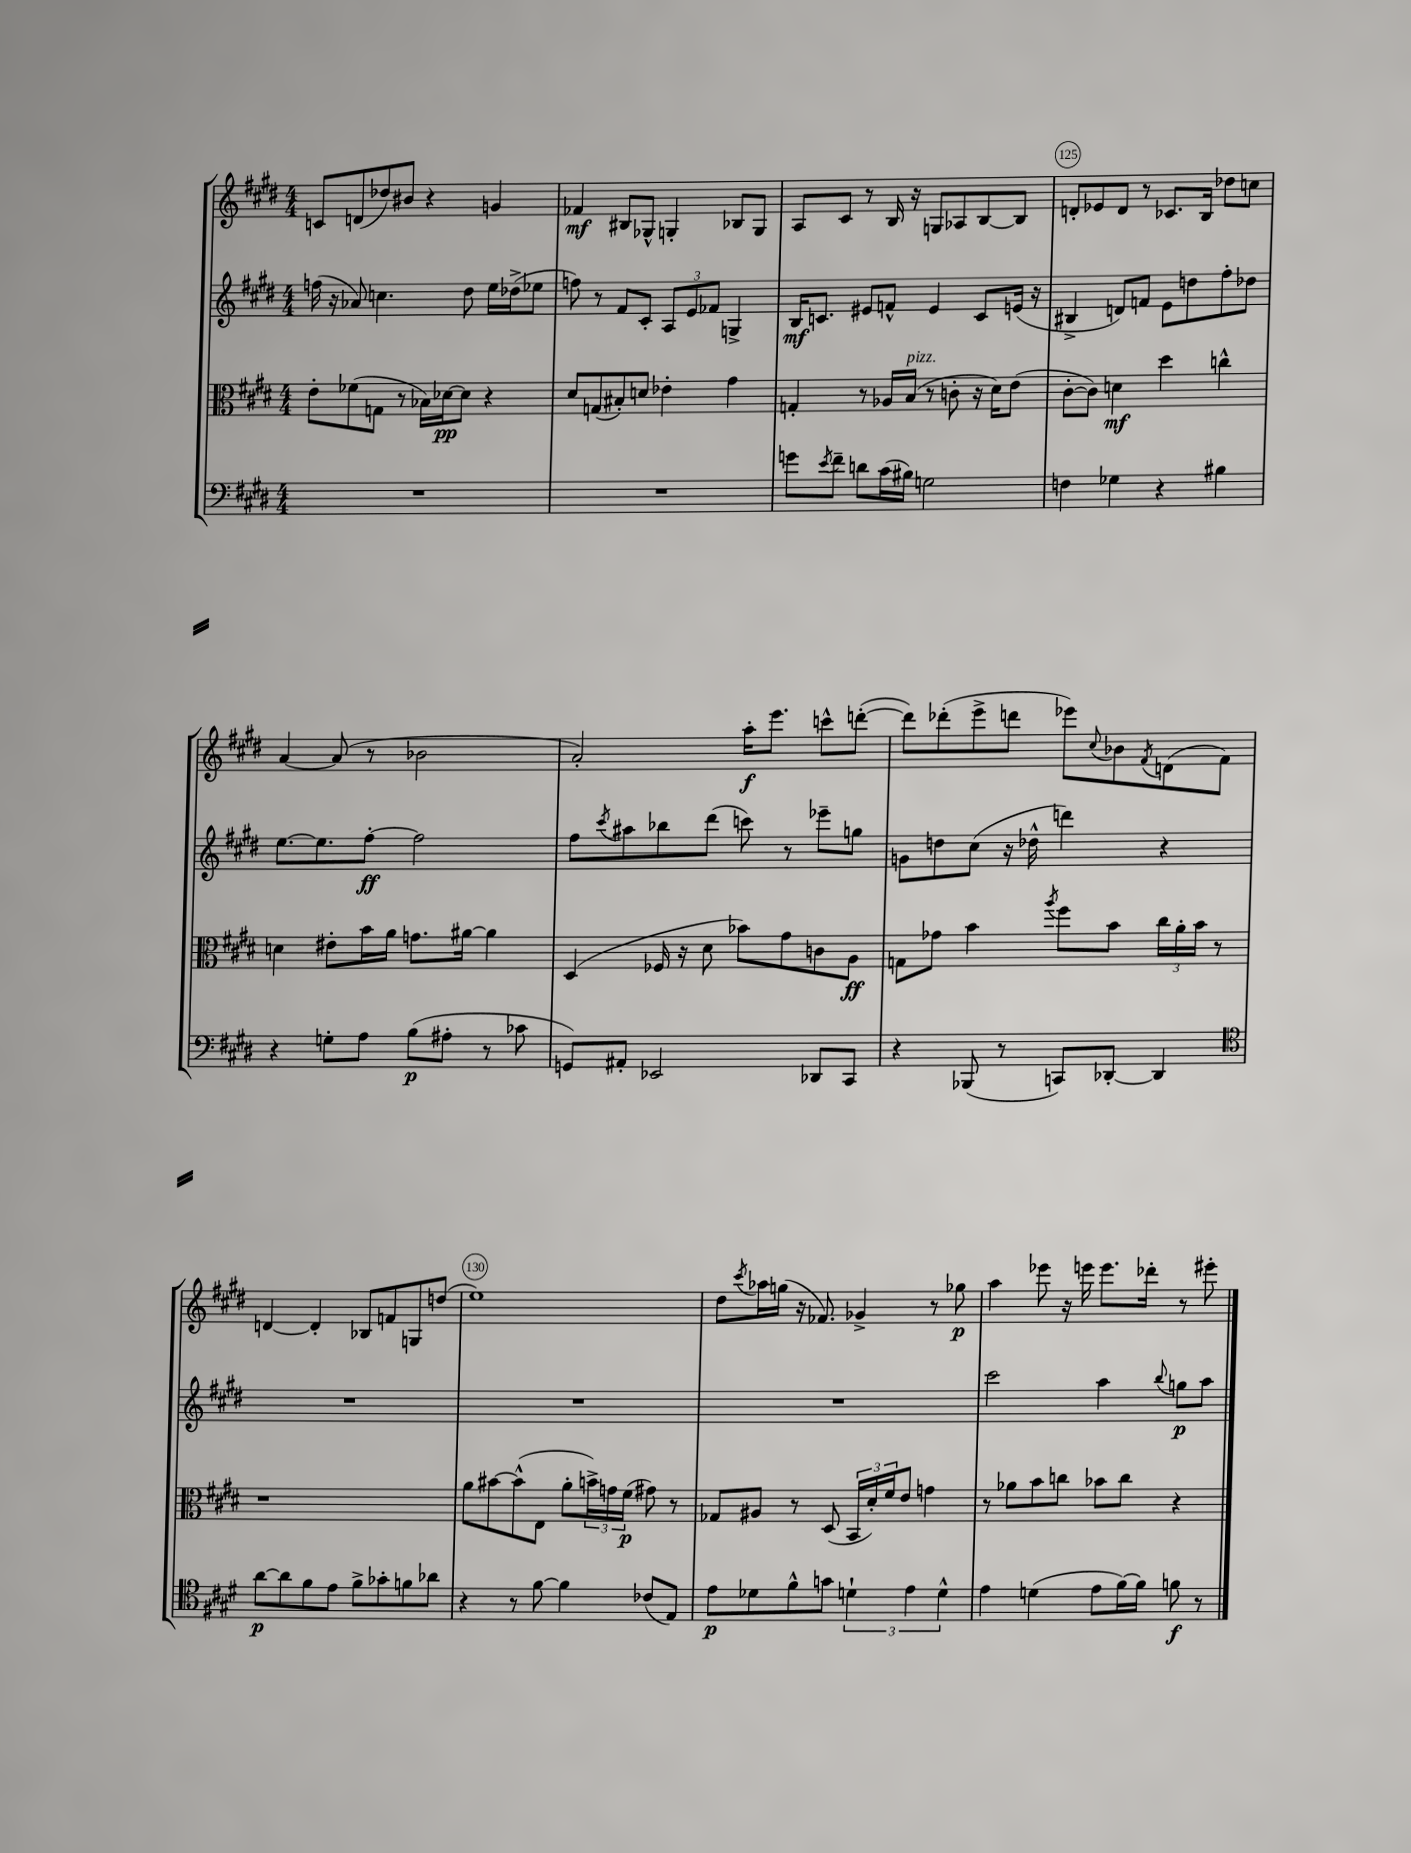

**kern	**dynam	**kern	**dynam	**kern	**dynam	**kern	**dynam
*part4	*part4	*part3	*part3	*part2	*part2	*part1	*part1
*staff4	*staff4	*staff3	*staff3	*staff2	*staff2	*staff1	*staff1
*clefF4	*	*clefC3	*	*clefG2	*	*clefG2	*
*k[f#c#g#d#]	*	*k[f#c#g#d#]	*	*k[f#c#g#d#]	*	*k[f#c#g#d#]	*
*M4/4	*	*M4/4	*	*M4/4	*	*M4/4	*
=122	=122	=122	=122	=122	=122	=122	=122
1r	.	8e'\L	.	(16ffn\	.	8cn/L	.
.	.	.	.	16r	.	.	.
.	.	(8f-X\	.	8a-X/)	.	(8dn/	.
.	.	8Gn\J	.	4.ccn\	.	8dd-X/)	.
.	.	8r	.	.	.	8b#X/J	.
.	.	16B-X\LL)	.	.	.	4r	.
.	.	[16d-X\J	pp	.	.	.	.
.	.	8d-\J]	.	8dd#\	.	.	.
.	.	4r	.	16ee\LL	.	4gn/	.
.	.	.	.	(16dd-X^\J	.	.	.
.	.	.	.	8ee-X\J	.	.	.
=123	=123	=123	=123	=123	=123	=123	=123
1r	.	8d#/L	.	8ffn\)	.	4f-X/	mf
.	.	(8Gn/	.	8r	.	.	.
.	.	8B#X'/)	.	8f#/L	.	8B#X/L	.
.	.	8dn/J	.	8c#'/J	.	8G-X^^/J	.
.	.	4e-X'\	.	12A/L	.	4Gn'/	.
.	.	.	.	12e/	.	.	.
.	.	.	.	12f-X/J	.	.	.
.	.	4g#\	.	4Gn^/	.	8B-X/L	.
.	.	.	.	.	.	8G/J	.
=124	=124	=124	=124	=124	=124	=124	=124
8gn\L	.	4Gn'/	.	16B/KL	mf	8A/L	.
.	.	.	.	8.cn/J	.	.	.
8qe/	.	.	.	.	.	.	.
8f#~\J	.	.	.	.	.	8c#/J	.
8dn\L	.	8r	.	8e#X/L	.	8r	.
(16c#\L	.	16A-X/LL	.	8fn^^/J	.	16B/	.
!	!	!LO:TX:a:i:t=pizz.	!	!	!	!	!
16B#X\JJ)	.	(16B/JJ	.	.	.	16r	.
2Gn\	.	8r	.	4e#/	.	8Gn/L	.
.	.	8cn'\	.	.	.	8A-X/	.
.	.	16r	.	8c/L	.	[8B/	.
.	.	16d#\KL)	.	.	.	.	.
.	.	(8e\J	.	(16en/Jk	.	8B/J]	.
.	.	.	.	16r	.	.	.
=125	=125	=125	=125	=125	=125	=125	=125
4Fn\	.	[8c#'\L	.	4B#X^/	.	8dn'/L	.
.	.	8c#\J])	.	.	.	8e-X/	.
4G-X\	.	4dn\	mf	8dn/L)	.	8d/J	.
.	.	.	.	8fn/J	.	8r	.
4r	.	4dd#\	.	8e\L	.	8.c-X/L	.
.	.	.	.	8ddn\	.	.	.
.	.	.	.	.	.	16B/Jk	.
4B#X\	.	4ccn^^\	.	8ff#'\	.	8dd-X\L	.
.	.	.	.	8dd-X\J	.	8ccn\J	.
!!LO:LB:g=z
=126	=126	=126	=126	=126	=126	=126	=126
4r	.	4dn\	.	[8.ee\L	.	[4a/	.
.	.	.	.	8.ee\]	.	.	.
8Gn'\L	.	8e#X'\L	.	.	.	(8a/]	.
8A\J	.	16b\L	.	[8ff#'\J	ff	8r	.
.	.	16a\JJ	.	.	.	.	.
(8B\L	p	8.gn\L	.	2ff#\]	.	2b-X\	.
8A#X'\J	.	.	.	.	.	.	.
.	.	[16a#X\Jk	.	.	.	.	.
8r	.	4a#\]	.	.	.	.	.
8c-X\	.	.	.	.	.	.	.
=127	=127	=127	=127	=127	=127	=127	=127
8GGn/L)	.	(4D#/	.	8ff#\L	.	2a'/)	.
.	.	.	.	8qccc#/	.	.	.
8AA#X'/J	.	.	.	8aa#X\	.	.	.
2EE-X/	.	16F-X/	.	8bb-X\	.	.	.
.	.	16r	.	.	.	.	.
.	.	8d#\	.	(8ddd#\J	.	.	.
.	.	8b-X\L)	.	8cccn\)	.	16aa'\KL	f
.	.	.	.	.	.	8.eee\J	.
.	.	8g#\	.	8r	.	.	.
8DD-X/L	.	8cn\	.	8eee-X~\L	.	8cccn^^\L	.
8CC#/J	.	8A\J	ff	8ggn\J	.	([8dddn'\J	.
=128	=128	=128	=128	=128	=128	=128	=128
4r	.	8Gn\L	.	8gn\L	.	8ddd\L])	.
.	.	8g-X\J	.	8ddn\	.	(8ddd-X'\	.
(8BBB-X/	.	4b\	.	(8cc#\J	.	8eee^\	.
8r	.	.	.	16r	.	8dddn\J	.
.	.	.	.	16dd-X^^\	.	.	.
.	.	8qaa/	.	.	.	.	.
8CCn/L)	.	8ff#\L	.	4dddn\)	.	8eee-X\L)	.
.	.	.	.	.	.	8qqcc#/	.
[8DD-X'/J	.	8b\J	.	.	.	8b-X\	.
.	.	.	.	.	.	8qf#/	.
4DD-/]	.	24cc#\LL	.	4r	.	(8dn\	.
.	.	24a'\	.	.	.	.	.
.	.	24b\JJ	.	.	.	.	.
.	.	8r	.	.	.	8f#\J)	.
!!LO:LB:g=z
=129	=129	=129	=129	=129	=129	=129	=129
*clefC4	*	*	*	*	*	*	*
[8a\L	p	1r	.	1r	.	[4dn/	.
8a\]	.	.	.	.	.	.	.
8f#\	.	.	.	.	.	4d'/]	.
8e\J	.	.	.	.	.	.	.
8f#^\L	.	.	.	.	.	8B-X/L	.
8g-X'\	.	.	.	.	.	8fn/	.
8fn\	.	.	.	.	.	8Gn/	.
8a-X\J	.	.	.	.	.	(8ddn/J	.
=130	=130	=130	=130	=130	=130	=130	=130
4r	.	8a\L	.	1r	.	1ee)	.
.	.	[8b#X\	.	.	.	.	.
8r	.	(8b#^^\]	.	.	.	.	.
[8f#\	.	8E\J	.	.	.	.	.
4f#\]	.	8a'\L	.	.	.	.	.
.	.	24bn^\L)	.	.	.	.	.
.	.	24gn\	.	.	.	.	.
.	.	(24f#\JJ	p	.	.	.	.
(8c-X/L	.	8g#X\)	.	.	.	.	.
8E/J)	.	8r	.	.	.	.	.
=131	=131	=131	=131	=131	=131	=131	=131
8e\L	p	8G-X/L	.	1r	.	8dd#\L	.
.	.	.	.	.	.	8qccc#/	.
8d-X\	.	8A#X/J	.	.	.	16aa-X\L	.
.	.	.	.	.	.	(16ggn\JJ	.
8f#^^\	.	8r	.	.	.	16r	.
.	.	.	.	.	.	8.f-X/)	.
8gn\J	.	(8D#/	.	.	.	.	.
6dn`\	.	24BB/LL	.	.	.	4g-X^/	.
.	.	24d#'/)	.	.	.	.	.
.	.	24f#/J	.	.	.	.	.
.	.	8e/J	.	.	.	.	.
6e\	.	.	.	.	.	.	.
.	.	4gn\	.	.	.	8r	.
6d^^\	.	.	.	.	.	.	.
.	.	.	.	.	.	8gg-X\	p
=132	=132	=132	=132	=132	=132	=132	=132
4e\	.	8r	.	2ccc#\	.	4aa\	.
.	.	8a-X\L	.	.	.	.	.
(4dn\	.	8b\	.	.	.	8eee-X\	.
.	.	8ccn\J	.	.	.	16r	.
.	.	.	.	.	.	16eeen\	.
8e\L	.	8b-X\L	.	4aa\	.	8.eee\L	.
[16f#\L)	.	8cc\J	.	.	.	.	.
16f#\JJ]	.	.	.	.	.	16ddd-X'\Jk	.
.	.	.	.	8qqbb/	.	.	.
8fn\	f	4r	.	8ggn\L	p	8r	.
8r	.	.	.	8aa\J	.	8eee#X'\	.
==	==	==	==	==	==	==	==
*-	*-	*-	*-	*-	*-	*-	*-
